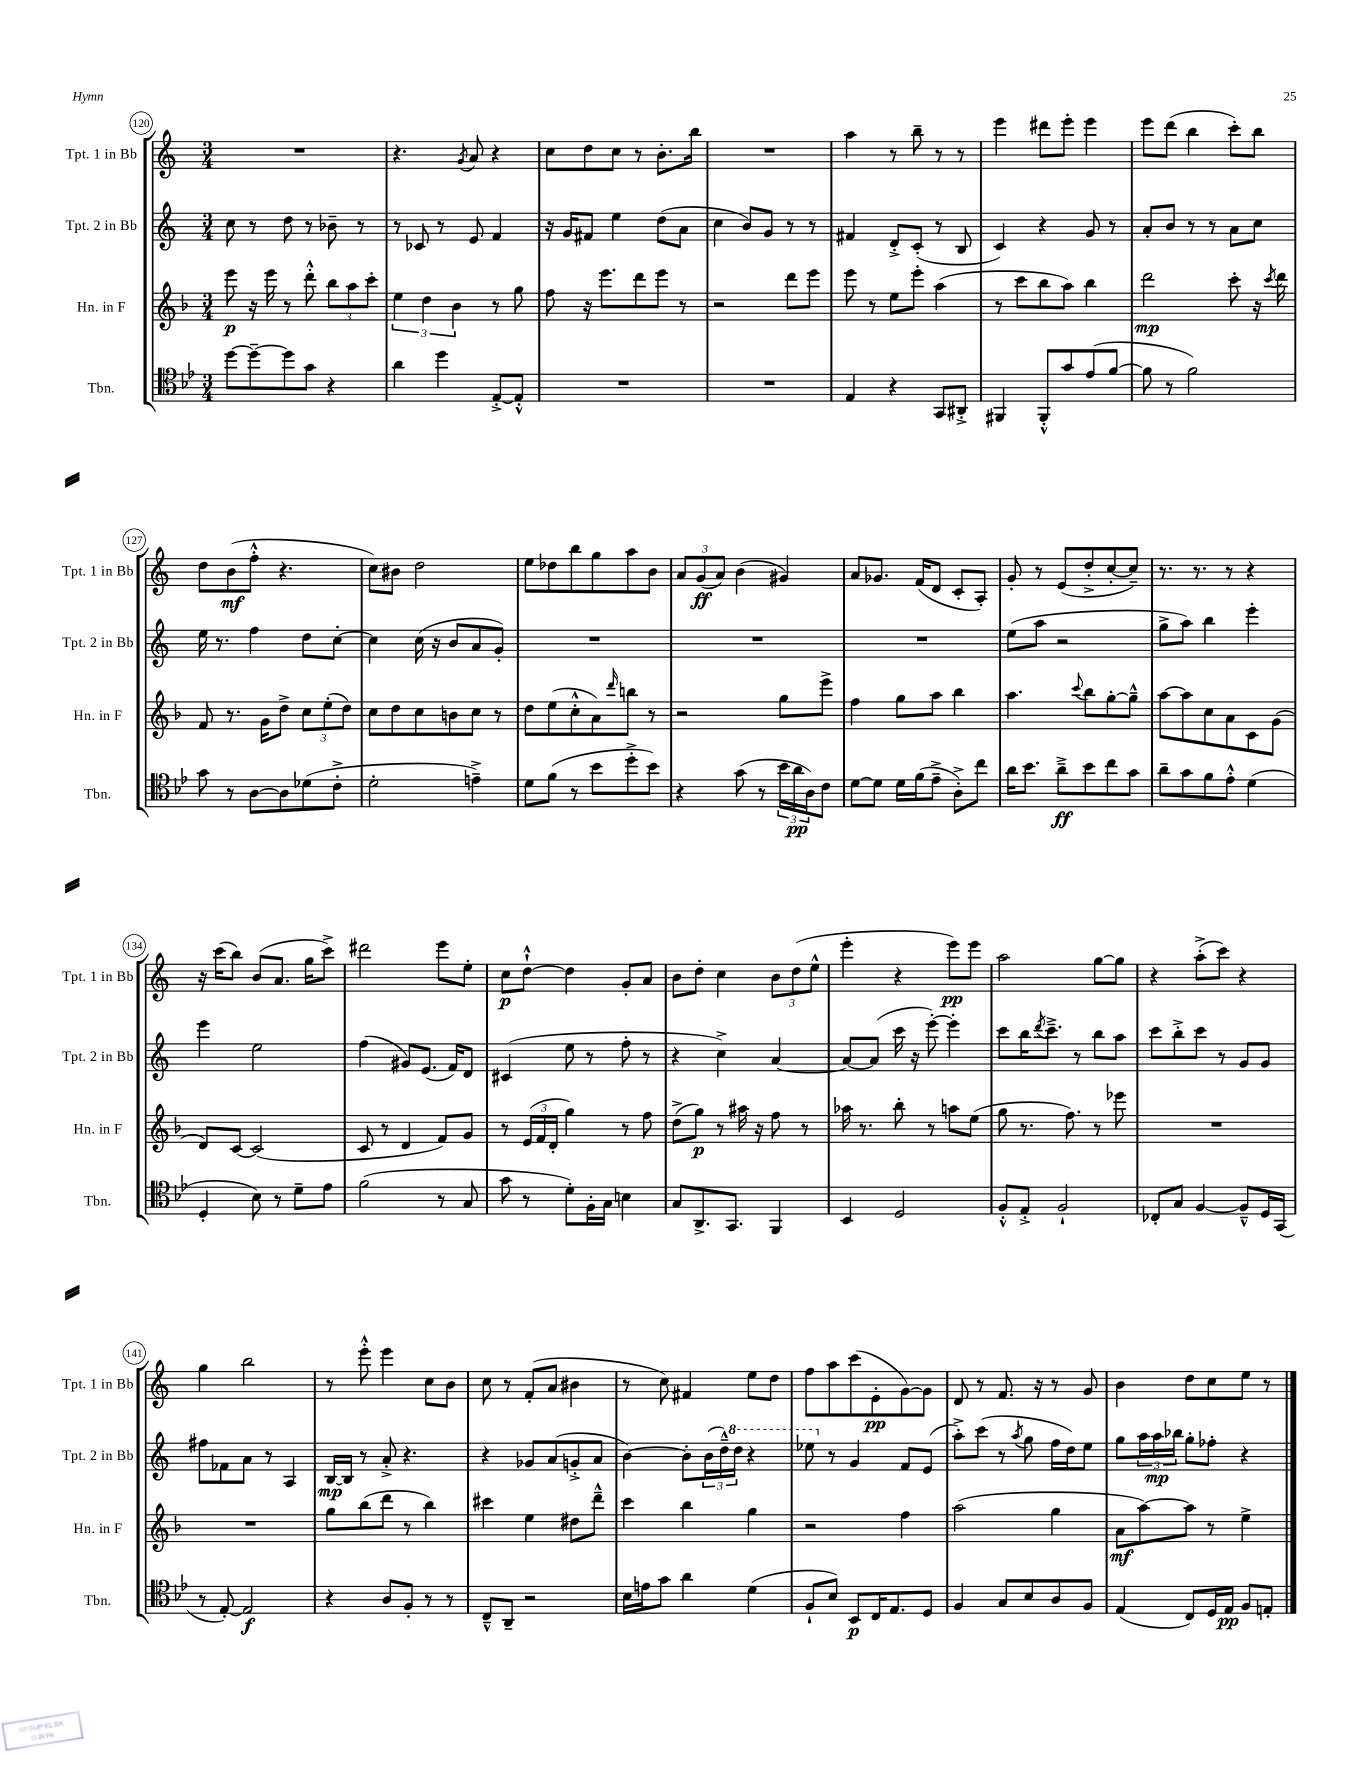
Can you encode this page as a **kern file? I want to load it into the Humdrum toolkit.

**kern	**kern	**kern	**kern
*staff4	*staff3	*staff2	*staff1
*clefC4	*clefG2	*clefG2	*clefG2
*k[b-e-]	*k[b-]	*k[]	*k[]
*M3/4	*M3/4	*M3/4	*M3/4
[8dd\L	8eee\	8cc\	2.r
8dd~\_	16r	8r	.
.	16eee\	.	.
8dd\]	8r	8dd\	.
8g\J	8ddd'^^\	8r	.
4r	12bb-\L	8b-~\	.
.	12aa\	.	.
.	.	8r	.
.	12ccc'\J	.	.
=	=	=	=
4a\	6ee\	8r	4.r
.	.	8c-/	.
.	6dd\	.	.
4dd\	.	8r	.
.	6b-\	.	.
.	.	.	8qg/
.	.	8e/	8a/
[8E-'^/L	8r	4f/	4r
8E-'^^/]J	8gg\	.	.
=	=	=	=
2.r	8ff\	16r	8cc\L
.	.	16g/LK	.
.	16r	8f#/J	8dd\
.	8.eee\L	.	.
.	.	4ee\	8cc\J
.	8ddd\	.	8r
.	8eee\J	(8dd\L	8.b'\L
.	8r	8a\J	.
.	.	.	16bb\Jk
=	=	=	=
2.r	2r	4cc\	2.r
.	.	8b/L)	.
.	.	8g/J	.
.	8ddd\L	8r	.
.	8eee\J	8r	.
=	=	=	=
4E-/	8eee\	4f#/	4aa\
.	8r	.	.
4r	8ee\L	8d'^/L	8r
.	8eee'\J	(8c'/J	8bb~\
8GG/L	(4aa\	8r	8r
8AA#'^/J	.	8B/	8r
=	=	=	=
4FF#/	8r	4c/)	4eee\
.	8ccc\L	.	.
8FF#'^^/L	8bb-\	4r	8ddd#\L
8g/	8aa\J)	.	8eee'\J
(8e-/	4bb-\	8g/	4eee\
[8f/J	.	8r	.
=	=	=	=
8f\]	2ddd\	8a'/L	8eee\L
8r	.	8b/J	(8ddd\J
2f\)	.	8r	4bb\
.	.	8r	.
.	8ccc'\	8a\L	8ccc'\L)
.	16r	8cc\J	8bb\J
.	8qccc/	.	.
.	16ddd\	.	.
=	=	=	=
8g\	8f/	16ee\	8dd\L
.	.	8.r	.
8r	8.r	.	(8b\
[8A\L	.	4ff\	8ff'^^\J
.	16g\LK	.	.
8A\]	8dd^\J	.	4.r
(8d-\	12cc\L	8dd\L	.
.	(12ee'\	.	.
8c'^\J	.	[8cc'\J	.
.	12dd\J)	.	.
=	=	=	=
2d'\	8cc\L	4cc\]	8cc\L)
.	8dd\	.	8b#\J
.	8cc\	(16cc\	2dd\
.	.	16r	.
.	8b\	8b/L	.
4e~^\)	8cc\J	8a/	.
.	8r	8g'/J)	.
=	=	=	=
8d\L	8dd\L	2.r	8ee\L
(8f\J	(8ee\	.	8dd-\
8r	8cc'^^\	.	8bb\
8b-\L	8a\)	.	8gg\
.	16qqddd/	.	.
8dd'^\	8bb\J	.	8aa\
8b-\J)	8r	.	8b\J
=	=	=	=
4r	2r	2.r	12a/L
.	.	.	(12g/
.	.	.	12a/J)
(8g\	.	.	(4b\
8r	.	.	.
24b-\LL	8gg\L	.	4g#/)
24a\	.	.	.
24A\J)	.	.	.
8c\J	8eee^\J	.	.
=	=	=	=
[8d\L	4ff\	2.r	8a/L
8d\]J	.	.	8.g-/J
16d\LL	8gg\L	.	.
(16f\J	.	.	(16f/LK
8e-~^\J	8aa\J	.	8d/J
8A'^\L)	4bb-\	.	8c'/L
8cc\J	.	.	8A'/J)
=	=	=	=
16a\LK	4.aa\	(8ee\L	8g'/
8.b-\J	.	.	.
.	.	8aa\J	8r
8a~^\L	.	2r	(8e/L
.	8qqccc/	.	.
8b-\	8bb-\L	.	8dd'^/
8cc\	[8gg'\	.	[8cc'/
8g\J	8gg~^^\]J	.	8cc~/]J)
=	=	=	=
8a~\L	[8aa\L	8gg^\L	8.r
8g\	8aa\]	8aa\J)	.
.	.	.	8.r
8f\	8cc\	4bb\	.
8e-'^^\J	8a\	.	8r
(4d\	8c\	4eee'\	4r
.	(8g\J	.	.
=	=	=	=
4D'/	8d/L)	4eee\	16r
.	.	.	(16ccc\LK
.	[8c/J	.	8bb\J)
8B-\)	(2c/]	2ee\	(8b/L
8r	.	.	8.a/J
8d~\L	.	.	.
.	.	.	16gg\LK
8e-\J	.	.	8ccc^\J)
=	=	=	=
(2f\	8c/	(4ff\	2ddd#\
.	8r	.	.
.	4d/	8g#/L)	.
.	.	(8.e/J	.
8r	8f/L)	.	8eee\L
.	.	16f/LK)	.
8G/	8g/J	8d/J	8ee'\J
=	=	=	=
8g\	8r	(4c#/	8cc\L
8r	(24e/LL	.	[8dd`^^\J
.	24f/	.	.
.	24d'/JJ	.	.
8d'\L)	4gg\)	8ee\	4dd\]
16F'\L	.	8r	.
16G\JJ	.	.	.
4B\	8r	8ff'\	8g'/L
.	8ff\	8r	8a/J
=	=	=	=
8G/L	(8dd^\L	4r	8b\L
8.AA^/	8gg\J)	.	8dd'\J
.	8r	4cc^\)	4cc\
8.GG/J	.	.	.
.	16aa#\	.	.
.	16r	.	.
4FF/	8ff\	[4a/	12b\L
.	.	.	(12dd\
.	8r	.	.
.	.	.	12ee^^\J
=	=	=	=
4BB-/	16aa-\	8a/_L	4eee'\
.	8.r	.	.
.	.	(8a/]J	.
2D/	8bb-'\	16ccc\	4r
.	.	16r	.
.	8r	[8eee'\)	.
.	8aa\L	4eee'\]	8eee\L)
.	(8ee\J	.	8eee\J
=	=	=	=
8F'^^/L	8gg\	8ccc\L	2aa\
8E-'^/J	8.r	16bb\K	.
.	.	8qddd/	.
.	.	8.ccc~^\J	.
2F`/	.	.	.
.	8.ff\)	.	.
.	.	8r	.
.	8r	8bb\L	[8gg\L
.	8eee-\	8aa\J	8gg\]J
=	=	=	=
8C-'/L	2.r	8ccc\L	4r
8G/J	.	8bb'^\	.
[4F/	.	8ccc\J	(8aa'^\L
.	.	8r	8ccc\J)
8F~^^/]L	.	8g/L	4r
16D/L	.	8g/J	.
(16GG/JJ	.	.	.
=	=	=	=
8r	2.r	8ff#\L	4gg\
[8E-'/)	.	8f-\	.
2E-/]	.	8a\J	2bb\
.	.	8r	.
.	.	4A/	.
=	=	=	=
4r	8gg\L	[16B/LL	8r
.	.	16B/]JJ	.
.	(8bb-\	8r	8eee'^^\
8A/L	8ddd\J	8a'^/	4eee\
8F'/J	8r	4.r	.
8r	4bb-\)	.	8cc\L
8r	.	.	8b\J
=	=	=	=
8C~^^/L	4ccc#\	4r	8cc\
8AA~/J	.	.	8r
2r	4ee\	8g-/L	(8f'/L
.	.	(8a/	8a/J
.	8dd#\L	8g'^/	4b#\
.	8ddd~^^\J	8a/J	.
=	=	=	=
16B-\LL	4ccc\	[4b\)	8r
16e\J	.	.	.
8g\J	.	.	8cc\)
4a\	4bb-\	8b'\]L	4f#/
.	.	(24b\L	.
.	.	24dd~^^\)	.
.	.	24ddd\JJ	.
(4d\	4gg\	4r	8ee\L
.	.	.	8dd\J
=	=	=	=
8F`/L	2r	8eee-\	8ff\L
8B-/J)	.	8r	8aa\
8BB-/L	.	4g/	(8ccc\
16C/K	.	.	8e'\
8.E-/	.	.	.
.	4ff\	8f/L	[8g\)
8D/J	.	(8e/J	8g\]J
=	=	=	=
4F/	(2aa\	8aa'^\L)	8d/
.	.	(8ccc\J	8r
8G/L	.	8r	8.f/
.	.	8qaa/	.
8B-/	.	8gg\	.
.	.	.	16r
8A/	4gg\	16ff\LL	8r
.	.	16dd\J)	.
8F/J	.	8ee\J	8g/
=	=	=	=
(4E-/	8a\L	8gg\L	4b\
.	[8aa\)	24aa\L	.
.	.	24aa\	.
.	.	24bb-\JJ	.
8C/L)	8aa\]J	8gg'\L	8dd\L
16D/L	8r	8ff-'\J	8cc\
16E-/JJ	.	.	.
8F/L	4ee^\	4r	8ee\J
8E'/J	.	.	8r
==	==	==	==
*-	*-	*-	*-
